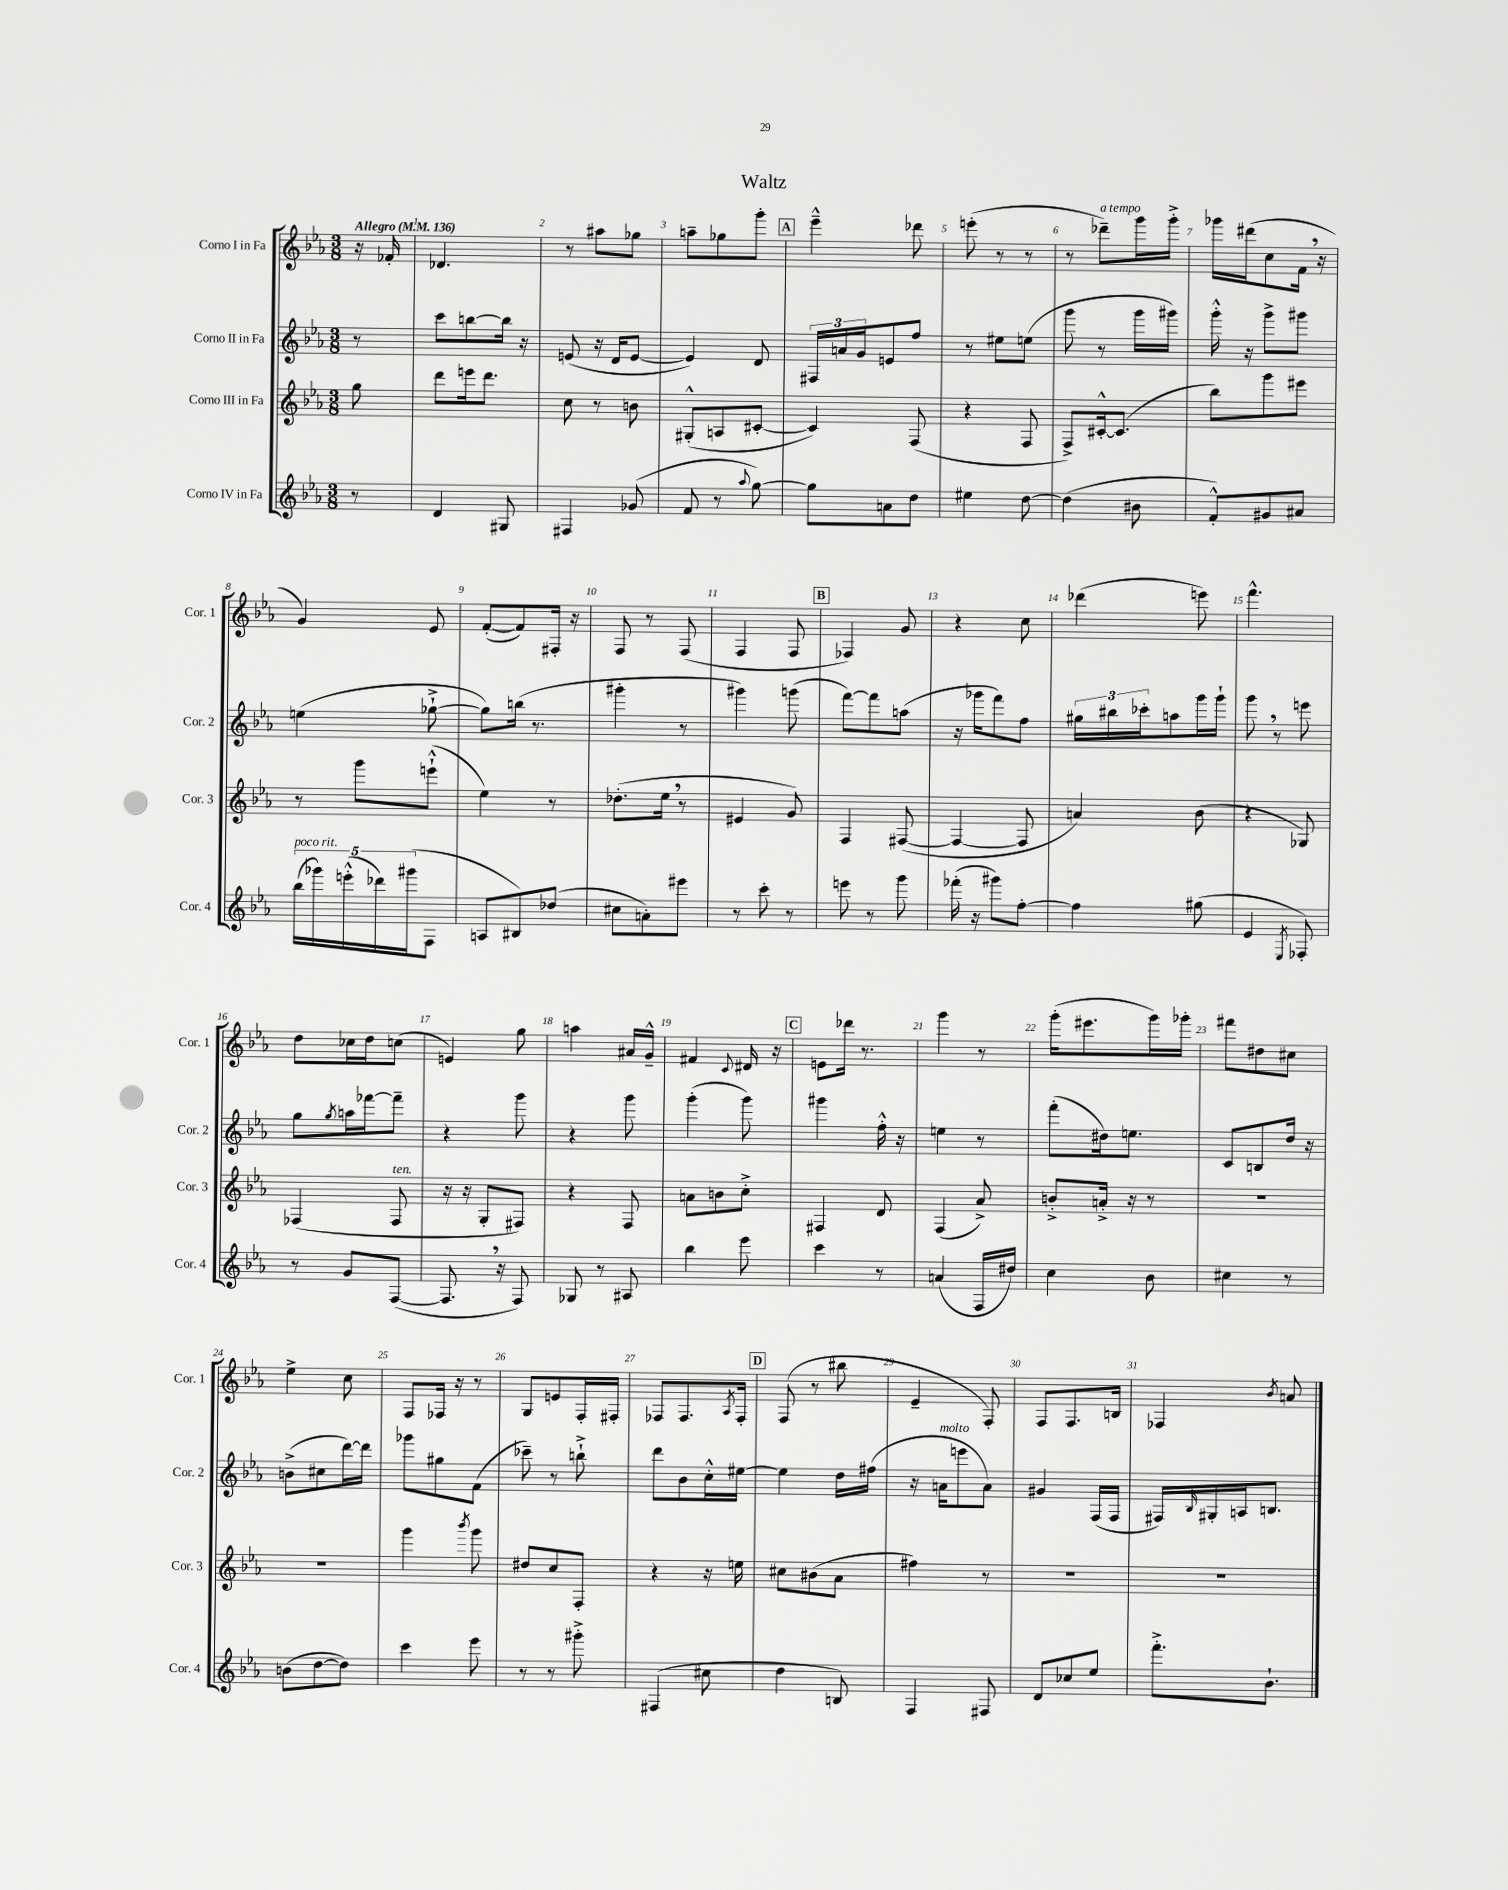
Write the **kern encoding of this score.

**kern	**kern	**kern	**kern
*staff4	*staff3	*staff2	*staff1
*clefG2	*clefG2	*clefG2	*clefG2
*k[b-e-a-]	*k[b-e-a-]	*k[b-e-a-]	*k[b-e-a-]
*M3/8	*M3/8	*M3/8	*M3/8
*MM136	*MM136	*MM136	*MM136
8r	8gg\	8r	16r
.	.	.	16f-'/
=	=	=	=
4d/	8ddd\L	8ccc\L	4.d-/
.	16eee\k	[8bb\	.
.	8.ddd\J	.	.
8G#/	.	16bb\]Jk	.
.	.	16r	.
=	=	=	=
4F#/	8cc\	(8e/	8r
.	8r	16r	8aa#\L
.	.	16d/LK	.
(8g-/	8b\	[8e/J	8gg-\J
=	=	=	=
8f/	(8G#'^^/L	4e/])	8aa~\L
8r	8A/	.	8gg-\
8qqaa-/	.	.	.
[8gg\)	[8c#'/J	8d/	8ggg'\J
=	=	=	=
8gg\]L	4c#/])	24F#/LL	4eee-~^^\
.	.	24a/	.
.	.	24g/J	.
8a\	.	8e/	.
8dd\J	(8F/	8ff/J	8ddd-\
=	=	=	=
4ee#\	4r	8r	(8eee'\
.	.	8ee#\L	8r
[8dd\	8F/	(8ee\J	8r
=	=	=	=
(4dd\]	8F^/L)	8ggg\	8r
.	[16c#'^^/k	8r	8ddd-~\L)
.	(8.c#/]J	.	.
8b#\	.	16ggg\LL	16ggg\L
.	.	16ggg#\JJ)	16ggg'^\JJ
=	=	=	=
8f'^^/L)	8bb-\L)	16ggg'^^\	16ggg-\LL
.	.	16r	(16ddd#\J
8g#/	8ggg\	8ggg^\L	8cc\
8a#/J	8eee#\J	8ggg#\J	16f\Jk
.	.	.	16r
=	=	=	=
(20bb-\LL	8r	(4ee\	4g/)
20ggg-\)	.	.	.
(20eee'^^\	.	.	.
.	8ggg\L	.	.
20ddd-\)	.	.	.
(20ggg#\J	.	.	.
8F\J	(8eee`^^\J	[8gg-`^\	8e-/
=	=	=	=
8A/L	4ee-\)	8gg-\]L)	([8f'/L
8B#/)	.	(16bb\Jk	8f/])
.	.	8.r	.
(8dd-/J	8r	.	16F#'/Jk
.	.	.	16r
=	=	=	=
8cc#\L	(8.dd-'\L	4ggg#'\	8F/
8a'\)	.	.	8r
.	16ee-\Jk	.	.
8eee#\J	8r	8r	(8F/
=	=	=	=
8r	4e#/	4ggg#\)	4F/
8ccc'\	.	.	.
8r	8g/)	(8ggg\	8F/
=	=	=	=
8eee\	4F/	[8fff\L)	4F-/)
8r	.	8fff\]	.
8ggg\	([8F#/	(8aa\J	8g/
=	=	=	=
(16fff-'\	4F#/_	16r	4r
16r	.	16ggg-\LK	.
8ggg#\L)	.	8fff\)	.
[8ff'\J	8F#/]	8ff\J	8cc\
=	=	=	=
4ff\]	4a/)	24gg#\LL	(4ddd-\
.	.	24bb#\	.
.	.	24ccc-'\J	.
.	.	8aa\	.
(8gg#\	(8b-\	16ggg\L	8eee\)
.	.	16ggg`\JJ	.
=	=	=	=
4e-/	4r	8ggg\	4.fff^^\
.	.	8r	.
8qE-/	.	.	.
8F-'/)	8G-/)	8eee\	.
=	=	=	=
8r	(4F-/	8gg\L	8dd\L
.	.	8qgg/	.
8g/L	.	16aa\L	16cc-\L
.	.	[16fff-\J	16dd\J
([8F/J	8F-/	8fff-~\]J	(8cc\J
=	=	=	=
8.F/]	16r	4r	4e/)
.	16r	.	.
.	8G'/L	.	.
16r	.	.	.
8F/)	8F#/J)	8ggg\	8gg\
=	=	=	=
8G-/	4r	4r	4aa\
8r	.	.	.
8A#/	8F/	8ggg\	16a#/LL
.	.	.	16g~^^/JJ
=	=	=	=
4bb-\	8a\L	(4ggg'\	4f#/
.	8b\	.	.
.	.	.	8qqc/
8eee-\	8cc'^\J	8ggg\)	16d#/
.	.	.	16r
=	=	=	=
4ccc\	4F#/	4ggg#\	8e\L
.	.	.	16ddd-\Jk
.	.	.	8.r
8r	8d/	16ff'^^\	.
.	.	16r	.
=	=	=	=
(4a/	(4F/	4ee\	4ggg\
16F/LL	8a-^/)	8r	8r
16dd#/JJ)	.	.	.
=	=	=	=
4cc\	8b'^/L	(8fff'\L	(16ggg'\LK
.	.	.	8.eee#\
.	16a'^/Jk	16dd#\k)	.
.	16r	8.ee\J	.
8b-\	8r	.	16ggg\L)
.	.	.	16ggg-'\JJ
=	=	=	=
4cc#\	4.r	8c/L	8fff#\L
.	.	8B/	8dd#\
8r	.	16dd/Jk	8cc#\J
.	.	16r	.
=	=	=	=
(8b\L	4.r	(8b^\L	4ee-^\
[8dd\	.	8cc#\	.
8dd\]J)	.	[16ddd\L)	8cc\
.	.	16ddd\]JJ	.
=	=	=	=
4ccc\	4ggg\	8ggg-\L	8F/L
.	.	8gg#\	16F-/Jk
.	.	.	16r
.	8qbbb-/	.	.
8eee-\	8ggg\	(8f\J	8r
=	=	=	=
8r	8dd#/L	8ccc-~\)	8G/L
8r	8cc/	8r	8e/
8ggg#'^\	8F'/J	8bb`^\	16F'/L
.	.	.	16F#'/JJ
=	=	=	=
(4F#/	4r	8ddd\L	8F-/L
.	.	8b-\	8.F-/
8cc#\	16r	16cc'^^\L	.
.	.	.	8qA-/
.	16ee\	[16ee#\JJ	16F-'/Jk
=	=	=	=
4dd\	8cc#\L	4ee#\]	(8F/
.	(8b#\	.	8r
8B/)	8a-\J	16dd\LL	8bb#\
.	.	(16ff#\JJ	.
=	=	=	=
4F/	4ff#\)	16r	4e-~/
.	.	16a\LK	.
.	.	8eee\	.
8F#/	8r	8a\J)	8F'/)
=	=	=	=
8d/L	4.r	4g#/	8F/L
8cc-/	.	.	8.F/
8ee-/J	.	(16F/LL	.
.	.	16F/JJ	16B/Jk
=	=	=	=
8.fff'^\L	4.r	16F#/LL)	4F-/
.	.	16qqB-/	.
.	.	16G#'/	.
.	.	16A/J	.
8.b-`\J	.	8.B/J	.
.	.	.	8qb-/
.	.	.	8a/
==	==	==	==
*-	*-	*-	*-
